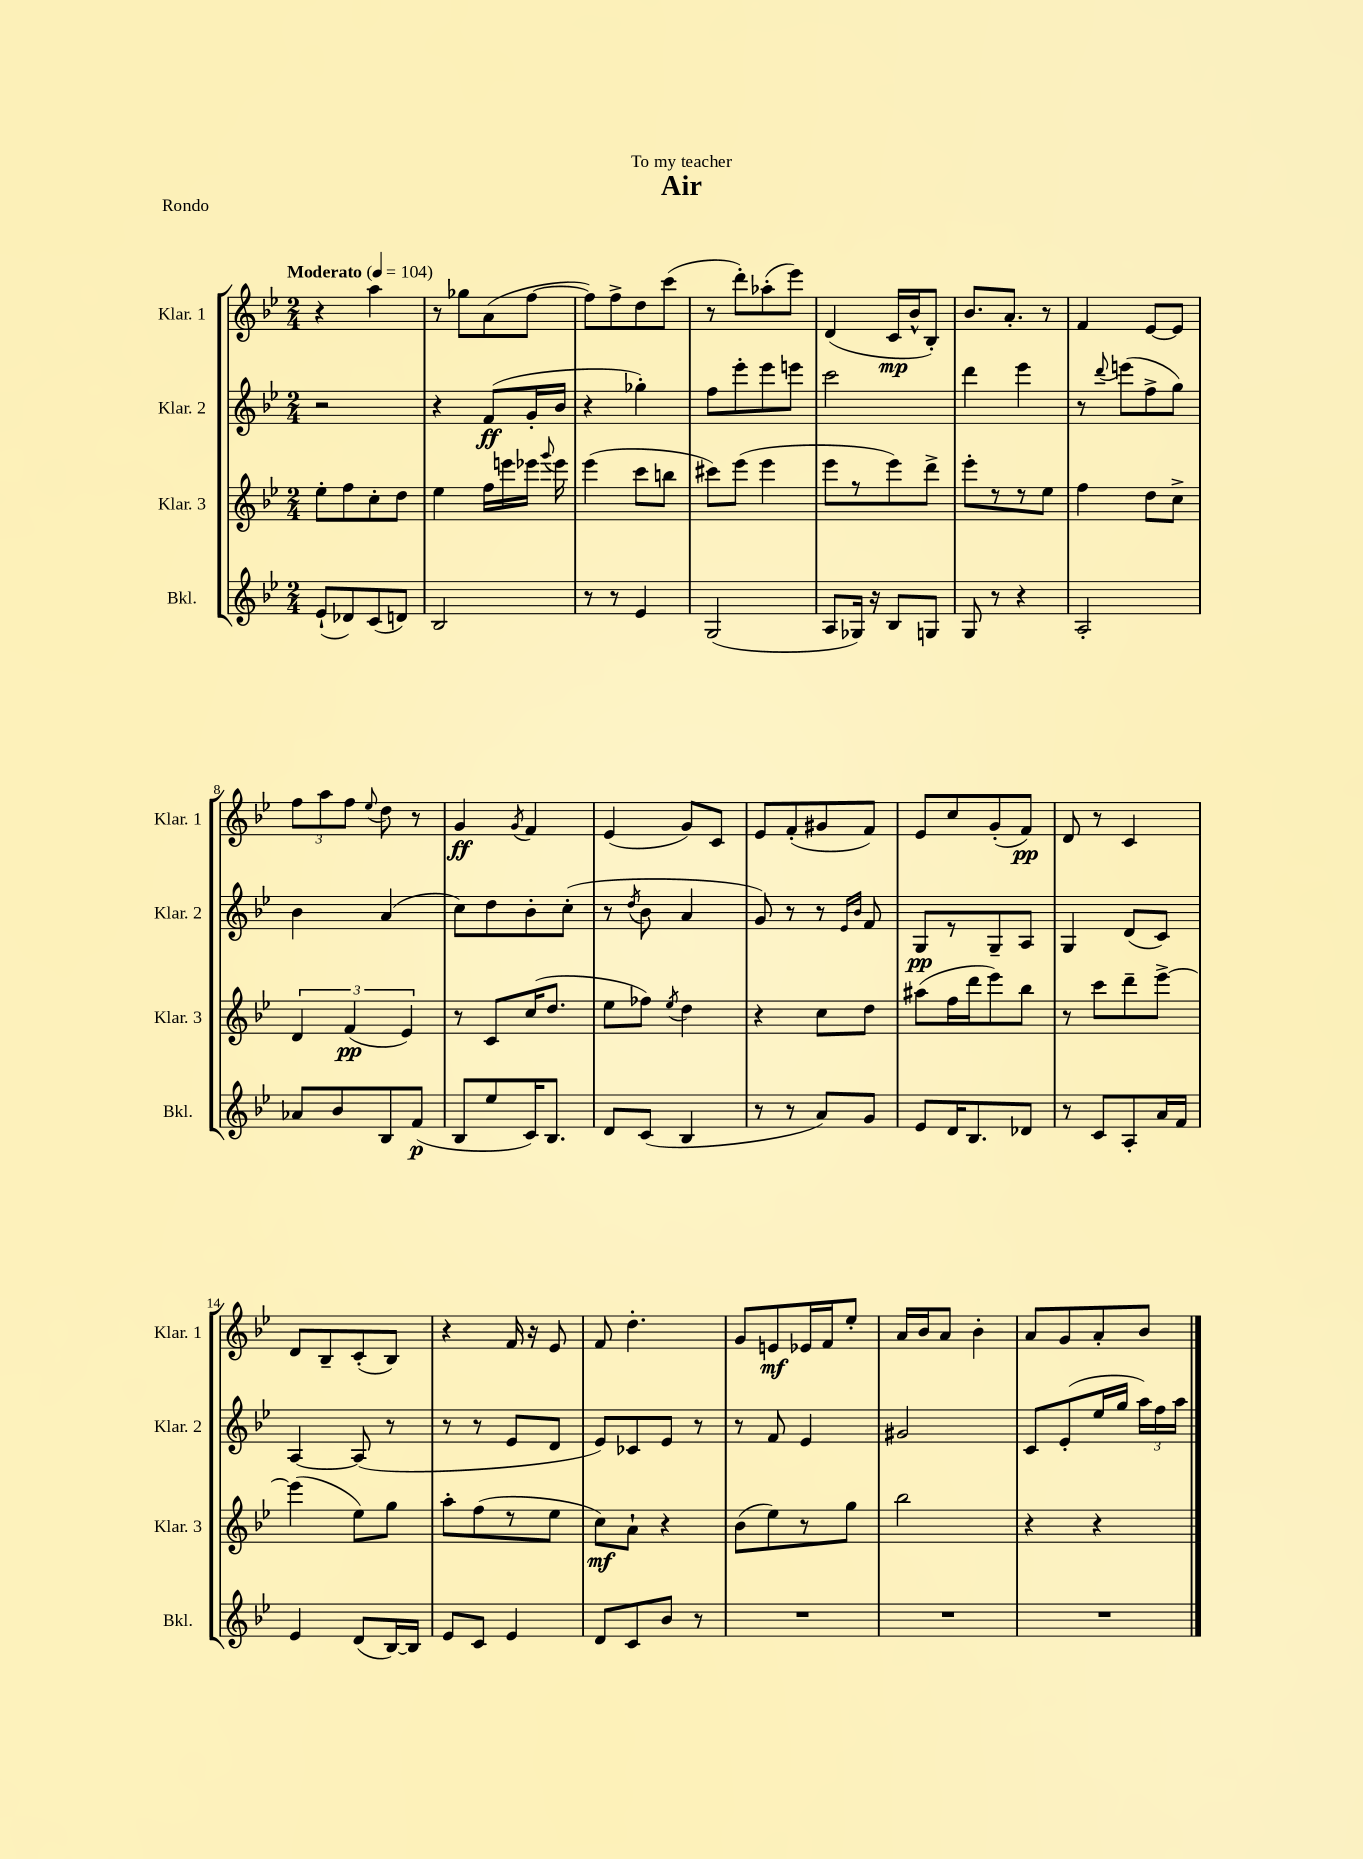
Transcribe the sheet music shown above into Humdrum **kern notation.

**kern	**dynam	**kern	**dynam	**kern	**dynam	**kern	**dynam
*part4	*part4	*part3	*part3	*part2	*part2	*part1	*part1
*staff4	*staff4	*staff3	*staff3	*staff2	*staff2	*staff1	*staff1
*I"Bkl.	*	*I"Klar. 3	*	*I"Klar. 2	*	*I"Klar. 1	*
*I'Bkl.	*	*I'Klar. 3	*	*I'Klar. 2	*	*I'Klar. 1	*
*clefG2	*	*clefG2	*	*clefG2	*	*clefG2	*
*k[b-e-]	*	*k[b-e-]	*	*k[b-e-]	*	*k[b-e-]	*
*M2/4	*	*M2/4	*	*M2/4	*	*M2/4	*
*MM104	*	*MM104	*	*MM104	*	*MM104	*
=1	=1	=1	=1	=1	=1	=1	=1
!	!	!	!	!	!	!LO:TX:a:B:t=Moderato	!
(8e-`/L	.	8ee-'\L	.	2r	.	4r	.
8d-X/)	.	8ff\	.	.	.	.	.
(8c/	.	8cc'\	.	.	.	4aa\	.
8dn/J)	.	8dd\J	.	.	.	.	.
=2	=2	=2	=2	=2	=2	=2	=2
2B-/	.	4ee-\	.	4r	.	8r	.
.	.	.	.	.	.	8gg-X\L	.
.	.	16ff\LL	.	(8f/L	ff	(8a\	.
.	.	16eeen\	.	.	.	.	.
.	.	16eee-X\JJ	.	16g'/L	.	[8ff\J	.
.	.	8qqggg/	.	.	.	.	.
.	.	16eee-\	.	16b-/JJ	.	.	.
=3	=3	=3	=3	=3	=3	=3	=3
8r	.	(4eee-\	.	4r	.	8ff\L])	.
8r	.	.	.	.	.	8ff^\	.
4e-/	.	8ccc\L	.	4gg-X'\)	.	8dd\	.
.	.	8bbn\J	.	.	.	(8ccc\J	.
=4	=4	=4	=4	=4	=4	=4	=4
(2G/	.	8ccc#X\L)	.	8ff\L	.	8r	.
.	.	(8eee-\J	.	8eee-'\	.	8ddd'\L)	.
.	.	4eee-\	.	8eee-\	.	(8aa-X'\	.
.	.	.	.	8eeen\J	.	8eee-\J)	.
=5	=5	=5	=5	=5	=5	=5	=5
8A/L	.	8eee-\L	.	2ccc\	.	(4d/	.
16G-X/Jk)	.	8r	.	.	.	.	.
16r	.	.	.	.	.	.	.
8B-/L	.	8eee-\)	.	.	.	16c/LL	mp
.	.	.	.	.	.	16b-^^/J	.
8Gn/J	.	8ddd^\J	.	.	.	8B-'/J)	.
=6	=6	=6	=6	=6	=6	=6	=6
8G/	.	8eee-'\L	.	4ddd\	.	8.b-/L	.
8r	.	8r	.	.	.	.	.
.	.	.	.	.	.	8.a'/J	.
4r	.	8r	.	4eee-\	.	.	.
.	.	8ee-\J	.	.	.	8r	.
=7	=7	=7	=7	=7	=7	=7	=7
2A'/	.	4ff\	.	8r	.	4f/	.
.	.	.	.	8qqddd/	.	.	.
.	.	.	.	(8eeen\L	.	.	.
.	.	8dd\L	.	8ff^\	.	[8e-/L	.
.	.	8cc^\J	.	8gg\J)	.	8e-/J]	.
!!LO:LB:g=z
=8	=8	=8	=8	=8	=8	=8	=8
8a-X/L	.	6d/	.	4b-\	.	12ff\L	.
.	.	.	.	.	.	12aa\	.
8b-/	.	.	.	.	.	.	.
.	.	(6f/	pp	.	.	12ff\J	.
.	.	.	.	.	.	8qqee-/	.
8B-/	.	.	.	(4a/	.	8dd\	.
.	.	6e-/)	.	.	.	.	.
(8f/J	p	.	.	.	.	8r	.
=9	=9	=9	=9	=9	=9	=9	=9
8B-/L	.	8r	.	8cc\L)	.	4g/	ff
8ee-/	.	8c/L	.	8dd\	.	.	.
.	.	.	.	.	.	8qg/	.
16c/K)	.	(16cc/K	.	8b-'\	.	4f/	.
8.B-/J	.	8.dd/J	.	.	.	.	.
.	.	.	.	(8cc'\J	.	.	.
=10	=10	=10	=10	=10	=10	=10	=10
8d/L	.	8ee-\L	.	8r	.	(4e-/	.
.	.	.	.	8qdd/	.	.	.
(8c/J	.	8ff-X\J)	.	8b-\	.	.	.
.	.	8qee-/	.	.	.	.	.
4B-/	.	4dd\	.	4a/	.	8g/L)	.
.	.	.	.	.	.	8c/J	.
=11	=11	=11	=11	=11	=11	=11	=11
8r	.	4r	.	8g/)	.	8e-/L	.
8r	.	.	.	8r	.	(8f'/	.
8a/L)	.	8cc\L	.	8r	.	8g#X/	.
.	.	.	.	16qqe-/LL	.	.	.
.	.	.	.	16qqb-/JJ	.	.	.
8g/J	.	8dd\J	.	8f/	.	8f/J)	.
=12	=12	=12	=12	=12	=12	=12	=12
8e-/L	.	(8aa#X\L	.	8G/L	pp	8e-/L	.
16d/K	.	16ff\L	.	8r	.	8cc/	.
8.B-/	.	16ddd\J	.	.	.	.	.
.	.	8eee-\)	.	8G~/	.	(8g'/	.
8d-X/J	.	8bb-\J	.	8A/J	.	8f/J)	pp
=13	=13	=13	=13	=13	=13	=13	=13
8r	.	8r	.	4G/	.	8d/	.
8c/L	.	8ccc\L	.	.	.	8r	.
8A'/	.	8ddd~\	.	(8d/L	.	4c/	.
16a/L	.	[8eee-^\J	.	8c/J)	.	.	.
16f/JJ	.	.	.	.	.	.	.
!!LO:LB:g=z
=14	=14	=14	=14	=14	=14	=14	=14
4e-/	.	(4eee-\]	.	[4A/	.	8d/L	.
.	.	.	.	.	.	8B-~/	.
(8d/L	.	8ee-\L)	.	(8A/]	.	(8c'/	.
[16B-/L)	.	8gg\J	.	8r	.	8B-/J)	.
16B-/JJ]	.	.	.	.	.	.	.
=15	=15	=15	=15	=15	=15	=15	=15
8e-/L	.	8aa'\L	.	8r	.	4r	.
8c/J	.	(8ff\	.	8r	.	.	.
4e-/	.	8r	.	8e-/L	.	16f/	.
.	.	.	.	.	.	16r	.
.	.	8ee-\J	.	8d/J	.	8e-/	.
=16	=16	=16	=16	=16	=16	=16	=16
8d/L	.	8cc\L)	mf	8e-/L)	.	8f/	.
8c/	.	8a`\J	.	8c-X/	.	4.dd'\	.
8b-/J	.	4r	.	8e-/J	.	.	.
8r	.	.	.	8r	.	.	.
=17	=17	=17	=17	=17	=17	=17	=17
2r	.	(8b-\L	.	8r	.	8g/L	.
.	.	8ee-\)	.	8f/	.	8en/	mf
.	.	8r	.	4e-/	.	16e-X/L	.
.	.	.	.	.	.	16f/J	.
.	.	8gg\J	.	.	.	8ee-'/J	.
=18	=18	=18	=18	=18	=18	=18	=18
2r	.	2bb-\	.	2g#X/	.	16a/LL	.
.	.	.	.	.	.	16b-/J	.
.	.	.	.	.	.	8a/J	.
.	.	.	.	.	.	4b-'\	.
=19	=19	=19	=19	=19	=19	=19	=19
2r	.	4r	.	8c/L	.	8a/L	.
.	.	.	.	(8e-'/	.	8g/	.
.	.	4r	.	16ee-/L	.	8a'/	.
.	.	.	.	16gg/JJ	.	.	.
.	.	.	.	24aa\LL)	.	8b-/J	.
.	.	.	.	24ff\	.	.	.
.	.	.	.	24aa\JJ	.	.	.
==	==	==	==	==	==	==	==
*-	*-	*-	*-	*-	*-	*-	*-
